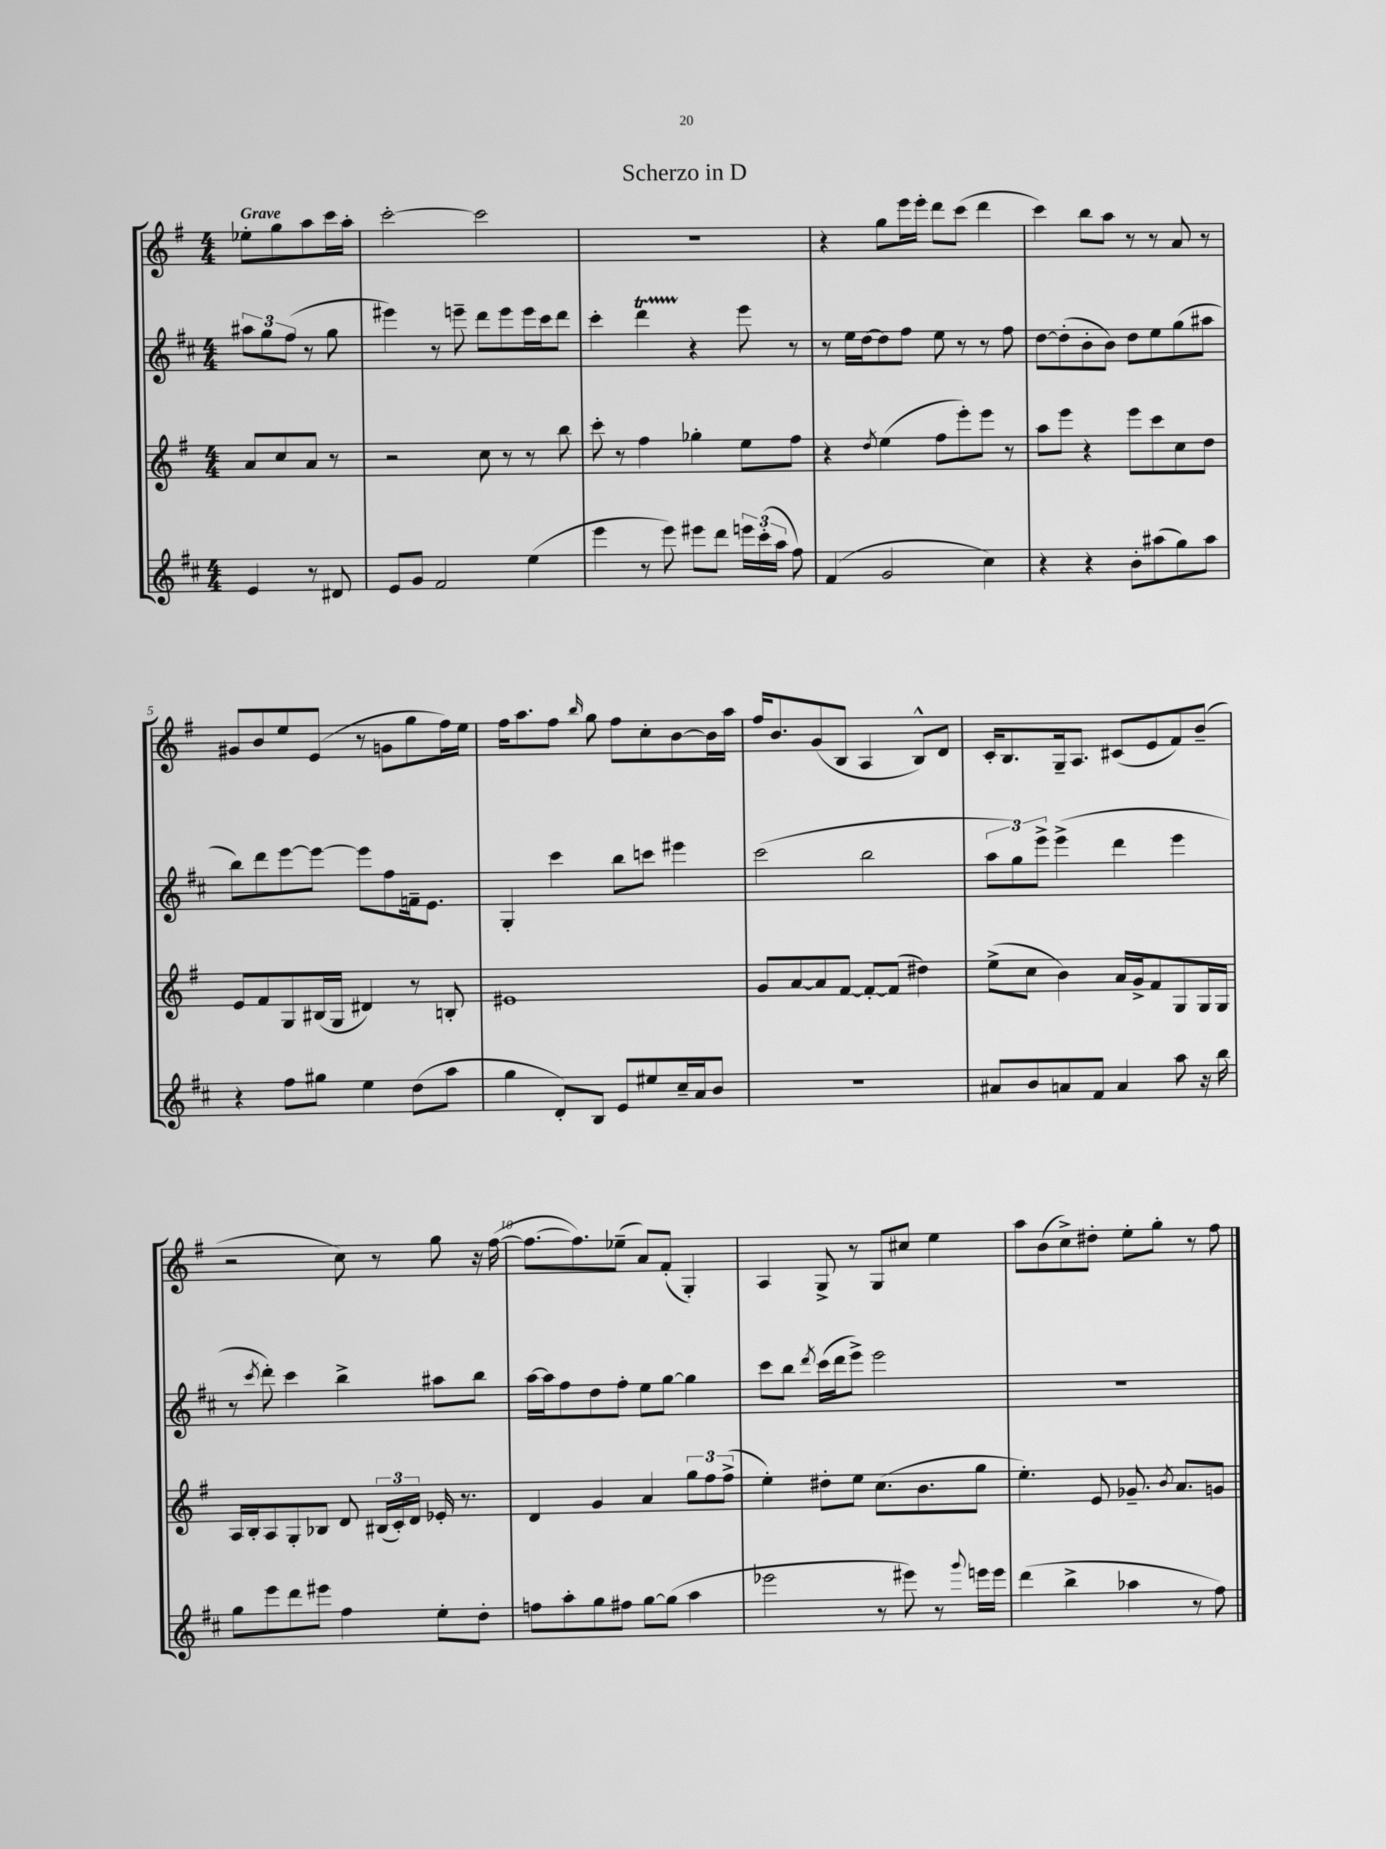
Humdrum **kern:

**kern	**kern	**kern	**kern
*staff4	*staff3	*staff2	*staff1
*clefG2	*clefG2	*clefG2	*clefG2
*k[f#c#]	*k[f#]	*k[f#c#]	*k[f#]
*M4/4	*M4/4	*M4/4	*M4/4
4e/	8a/L	12aa#\L	8ee-'\L
.	.	12gg\	.
.	8cc/	.	8gg\
.	.	(12ff#\J	.
8r	8a/J	8r	8aa\
8d#/	8r	8gg\	16ccc\L
.	.	.	16aa'\JJ
=	=	=	=
8e/L	2r	4eee#\)	[2ccc'\
8g/J	.	.	.
2f#/	.	8r	.
.	.	8eee~\	.
.	8cc\	8ddd\L	2ccc\]
.	8r	8eee\	.
(4ee\	8r	16eee\L	.
.	.	16ccc#\J	.
.	8bb\	8ddd\J	.
=	=	=	=
4eee\	8ccc'\	4ccc#'\	1r
.	8r	.	.
8r	4ff#\	4ddd\	.
8eee\)	.	.	.
8eee#\L	4gg-'\	4r	.
8ddd\J	.	.	.
24eee\LL	8ee\L	8eee\	.
(24ccc#'\	.	.	.
24aa\JJ	.	.	.
8ff#\)	8ff#\J	8r	.
=	=	=	=
(4f#/	4r	8r	4r
.	.	16ee\LL	.
.	.	[16dd\J	.
.	8qdd/	.	.
2g/	(4ee\	8dd\]	8gg\L
.	.	8ff#\J	16eee\L
.	.	.	16eee'\JJ
.	8ff#\L	8ee\	8ddd\L
.	8eee'\)	8r	(8ccc\J
4cc#\)	8eee\J	8r	4ddd\
.	8r	8ff#\	.
=	=	=	=
4r	8aa\L	[8dd\L	4ccc\)
.	8eee\J	(8dd'\]	.
4r	4r	8b'\	8bb\L
.	.	8b\J)	8aa\J
8b'\L	8eee\L	8dd\L	8r
(8aa#\	8ccc\	8ee\	8r
8gg\)	8cc\	(8gg\	8a/
8aa#\J	8dd\J	8aa#\J	8r
=	=	=	=
4r	8e/L	8bb\L)	8g#/L
.	8f#/	8ddd\	8b/
8ff#\L	8G/	[8eee\	8ee/
8gg#\J	(16B#/L	8eee\_J	(8e/J
.	16G/JJ	.	.
4ee\	4d#/)	8eee\]L	8r
.	.	8ff#\	8g\L
(8dd\L	8r	16f~\k	8gg\
.	.	8.e\J	.
8aa\J	8B'/	.	16ff#\L)
.	.	.	16ee\JJ
=	=	=	=
4gg\	1e#	4G'/	16ff#\LK
.	.	.	8.aa\
8d'/L)	.	4ccc#\	8ff#\J
.	.	.	16qqbb/
8B/J	.	.	8gg\
8e/L	.	8bb\L	8ff#\L
8ee#/	.	8ccc\J	8cc'\
16cc#~/L	.	4eee#\	[8b\
16a/J	.	.	.
8b/J	.	.	16b\]L
.	.	.	16aa\JJ
=	=	=	=
1r	8g/L	(2ccc#\	16ff#/LK
.	.	.	8.b/
.	[8a/	.	.
.	8a/]	.	(8g/
.	[8f#/J	.	8B/J
.	8f#'/_L	2bb\	4A/
.	(8f#/]J	.	.
.	4dd#\)	.	8B^^/L)
.	.	.	8d/J
=	=	=	=
8a#/L	(8ee^\L	12aa\L	16c'/LK
.	.	.	8.B/
.	.	12gg\)	.
8b/	8cc\J	.	.
.	.	12eee^\J	.
8a/	4b\)	(4eee^\	16G~/k
.	.	.	8.A/J
8f#/J	.	.	.
4a/	16a/LL	4ddd\	(8c#/L
.	16g^/J	.	.
.	8f#/	.	8e/
8aa\	8G/	4eee\	8f#/)
16r	16G/L	.	(8b~/J
16bb\	16G/JJ	.	.
=	=	=	=
8gg\L	16A/LL	8r	2r
.	16B'/J	.	.
.	.	8qccc#/	.
8eee\	8A/	8ddd'\)	.
8ddd\	8G'/	4ccc#\	.
8eee#\J	8B-/J	.	.
4ff#\	8d/	4bb^\	8cc\)
.	(24B#/LL	.	8r
.	24c'/)	.	.
.	24d/JJ	.	.
8ee'\L	16e-'/	8aa#\L	8gg\
.	8.r	.	.
8dd'\J	.	8bb\J	16r
.	.	.	([16ff#\
=	=	=	=
8ff\L	4d/	[16aa\LL	8.ff#\_L
.	.	16aa\]J	.
8aa'\	.	8ff#\	.
.	.	.	8.ff#\])
8gg\	4g/	8dd\	.
8ff#\J	.	8ff#'\J	(8ee-~\J
[8gg\L	4a/	8ee\L	8a/L)
(8gg\]J	.	[8gg\J	(8f#'/J
4aa\	12gg\L	4gg\]	4G'/)
.	12ff#\	.	.
.	(12ff#^\J	.	.
=	=	=	=
2eee-\	4ee'\)	8ccc#\L	4A/
.	.	8bb\J	.
.	.	8qddd/	.
.	8dd#'\L	(16ccc#\LL	8G^/
.	.	16ddd\J	.
.	8ee\J	8eee^\J)	8r
8r	(8.cc\L	2eee\	8G/L
8eee#\)	.	.	8cc#/J
.	8.b\	.	.
8r	.	.	4ee\
8qqggg/	.	.	.
16eee\LL	8gg\J	.	.
16eee\JJ	.	.	.
=	=	=	=
(4ddd\	4.ee'\)	1r	8aa\L
.	.	.	(8b\
4bb^\	.	.	8cc^\)
.	8e/	.	8dd#'\J
4aa-\	8.g-~/	.	8ee'\L
.	.	.	8gg'\J
.	8qb/	.	.
.	8.a/L	.	.
8r	.	.	8r
8ff#\)	8g/J	.	8ff#\
==	==	==	==
*-	*-	*-	*-
